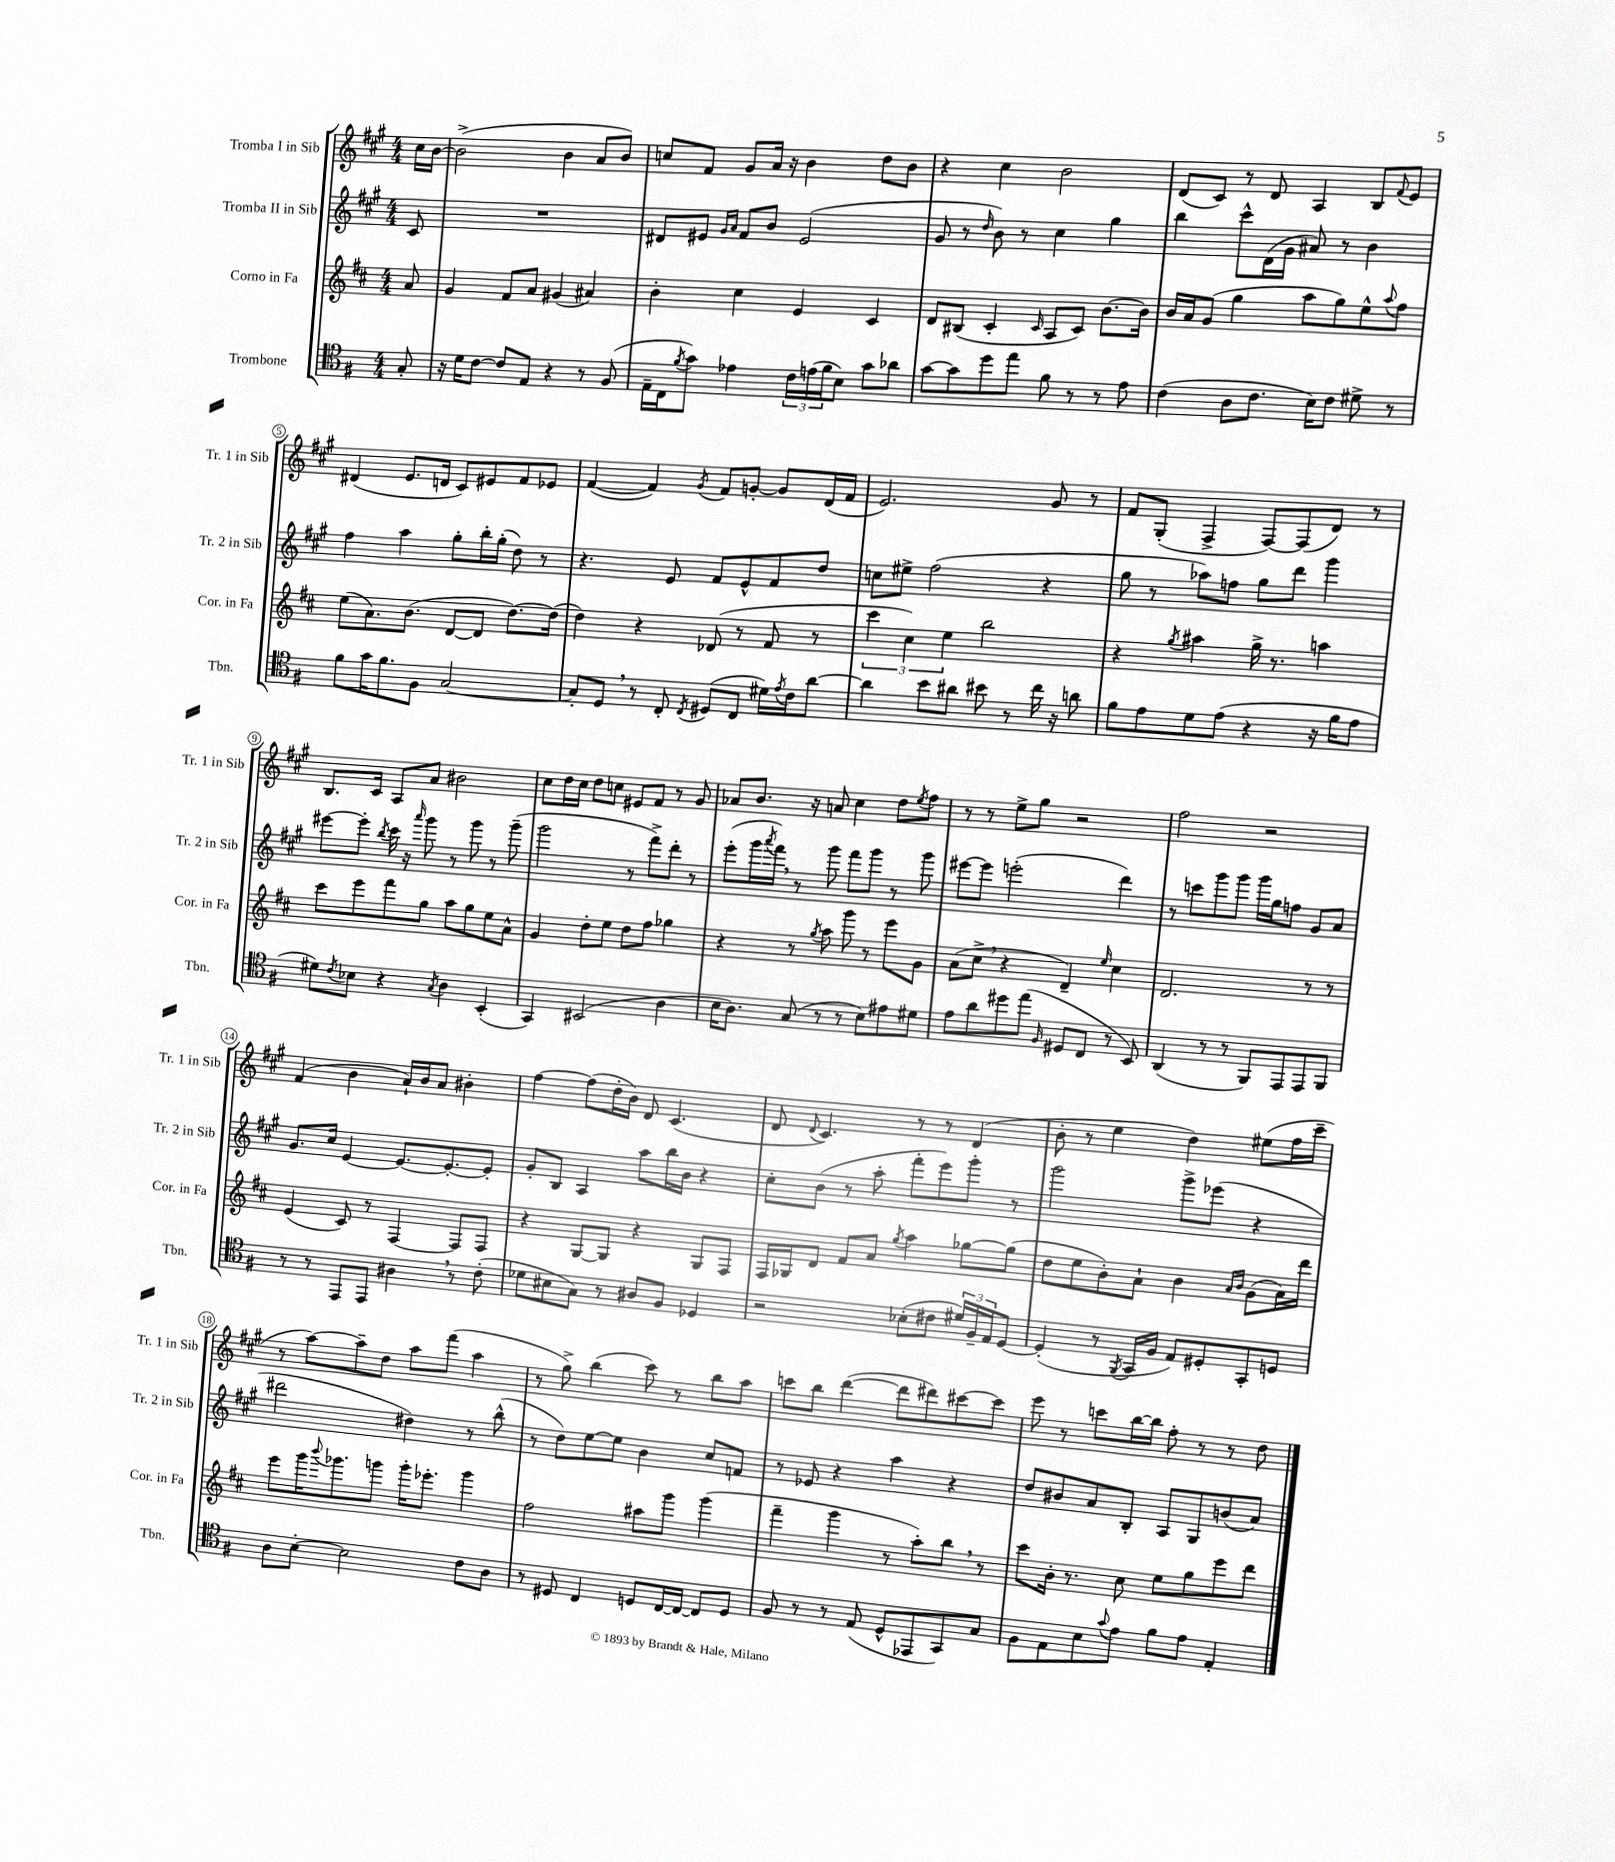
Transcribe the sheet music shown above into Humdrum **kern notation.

**kern	**kern	**kern	**kern
*staff4	*staff3	*staff2	*staff1
*clefC4	*clefG2	*clefG2	*clefG2
*k[f#]	*k[f#c#]	*k[f#c#g#]	*k[f#c#g#]
*M4/4	*M4/4	*M4/4	*M4/4
8G'	8a	8c#	16cc#
.	.	.	[16b
=	=	=	=
16r	4g	1r	(2b^]
16d	.	.	.
[8c	.	.	.
8c]	8f#	.	.
8E	8a	.	.
4r	(4g#	.	4b
8r	4a#)	.	8a
(8F#	.	.	8b)
=	=	=	=
16E~	4b'	8d#	8cc
16C	.	.	.
8qf#	.	.	.
8g)	.	8e#	8f#
.	.	16qqg#	.
.	.	16qqa	.
4e-	4cc#	8f#	8g#
.	.	8b	16a
.	.	.	16r
24c	4e	(2e#	4b
(24e	.	.	.
24f#	.	.	.
8B)	.	.	.
8g	4c#	.	8dd
8a-	.	.	8b
=	=	=	=
[8g	8d	8g#	4r
8g]	(8B#	8r	.
.	.	16qqdd	.
8dd	4c#'	8b)	4cc#
8ee	.	8r	.
.	16qqc#	.	.
8f#	8A	4cc#	2b
8r	8c#)	.	.
8r	[8.b	4gg#	.
8e	.	.	.
.	16b]	.	.
=	=	=	=
(4c	16b	4bb	(8d
.	16a	.	.
.	(8g	.	8c#)
8A	4gg	8ccc#^^	8r
8.c	.	(16d	8d
.	.	16g#	.
.	8aa	8a#)	4A
16B)	.	.	.
8c	8gg)	8r	.
8d#^	8ee^^	4b	8B
.	8qqaa	.	8qqf#
8r	8ff#	.	8e
=	=	=	=
8f#	(8ee	4ff#	(4d#
16g	8.a)	.	.
8.f#	.	.	.
.	.	4aa	8.e
.	(8.b	.	.
8F#	.	.	.
.	.	.	16d
[2G	[8d	8gg#'	8c#)
.	8d]	16bb'	8e#
.	.	(16gg#'	.
.	[8.dd)	8dd)	8f#
.	.	8r	8e-
.	(16dd]	.	.
=	=	=	=
8G']	4dd)	4.r	([4f#
8D	.	.	.
8r	4r	.	4f#])
8C'	.	8e	.
8qC	.	.	8qg#
(8D#	(8d-	8f#	8f#
8C	8r	8e^^	[8g'
16d#)	8f#	8f#	8g]
8qe	.	.	.
16c	.	.	.
[8a	8r	8dd	(16d
.	.	.	16f#
=	=	=	=
4a]	6ccc#	8cc	2.e)
.	.	8ee#^	.
.	6cc#)	.	.
8b	.	(2ff#	.
.	6ee	.	.
8a#	.	.	.
8b#	2bb	.	.
8r	.	.	.
16cc	.	4r	8g#
16r	.	.	.
8a	.	.	8r
=	=	=	=
8f#	4r	8gg#	8f#
8e	.	8r	(8G#'
.	8qgg	.	.
8d	4aa#	8aa-)	4F#^
(8e	.	8ff	.
4r	16gg^	8gg#	[8F#)
.	8.r	.	.
.	.	8ddd	(8F#]
16r	4aa	4ggg#	8d)
16f#	.	.	.
8e	.	.	8r
=	=	=	=
8d#)	8ccc#	[8eee#	8.B
8qc	.	.	.
8B-	8eee	8eee#']	.
.	.	.	16c#
.	.	8qbb	.
4r	8fff#	16ccc#	8A
.	.	16r	.
.	.	16qqaaa	.
.	8gg	8ggg#	8a
8qG	.	.	.
4A	8aa	8r	2b#
.	8gg	8ggg#	.
(4BB'	8ee	8r	.
.	8a^^	(8ggg#~	.
=	=	=	=
4GG)	4g	2ggg#	8cc#
.	.	.	16dd
.	.	.	16cc#
(2BB#	8dd'	.	8dd
.	8ee	.	8cc
.	8dd	8r	8e#
.	8ff#	8fff#^)	8f#
4A	4gg-	8ddd'	8r
.	.	8r	8g#
=	=	=	=
16B	4r	(8eee'	8a-
8.A)	.	.	.
.	.	16ggg#	8.b
.	.	8qaaa	.
.	.	16fff#)	.
(8G	8r	8r	.
.	.	.	16r
.	8qgg	.	.
8r	8aa	8ggg#	8a
8r	8ggg	8fff#	4cc#
8B)	8r	8ggg#	.
8e#	8eee	8r	8dd
.	.	.	8qee
8d#	8g	8ggg#	8ff#
=	=	=	=
8e	(8a	[8eee#	8r
8a	8cc#^	8eee#]	8r
8dd#	4r	(2eee'	8ee^
(8ee	.	.	8gg#
16qqF#	.	.	.
8D#	4d~)	.	2r
8C	.	.	.
.	16qqee	.	.
8r	4cc#	4ddd)	.
8BB)	.	.	.
=	=	=	=
(4AA	2.d	8r	2ff#
.	.	8ccc	.
8r	.	8ggg#	.
8r	.	8ggg#	.
8FF#)	.	16ggg#	2r
.	.	16gg#	.
8EE	.	8ff	.
8EE	8r	8g#	.
8FF#	8r	8a	.
=	=	=	=
8r	(4e	8.g#	(4f#
8r	.	.	.
.	.	16cc#	.
8EE	8c#)	[4e	4b
8EE	8r	.	.
4A#	[4F#	8.e_	16a`)
.	.	.	16b
.	.	.	8a
.	.	8.e'_	.
8r	8F#]	.	4b#'
(8c'	8F#	8e']	.
=	=	=	=
8d-	4r	8g#'	[4ff#
8B#	.	8B	.
8G)	[8G	4A	(8ff#]
8r	8G]	.	16dd'
.	.	.	16b)
8A#	4r	8aa	8d
8F#	.	16bb	(4.c#
.	.	16b	.
4D-	8G	4r	.
.	8F#	.	.
=	=	=	=
2r	16F#	8cc#'	8d
.	16G-	.	.
.	.	.	8qqd
.	8d	(8b	4.c#)
.	8f#	8r	.
.	8a	8aa'	.
.	8qgg	.	.
(8B-'	4aa	8fff#'	8r
8c#	.	8eee)	8r
24d#)	[8gg-	8ggg#'	(4d
24F#~	.	.	.
24E	.	.	.
[8D	(8gg-]	8r	.
=	=	=	=
(4D']	8dd	2ggg#	8b'
.	8ee	.	8r
8r	8b')	.	4ee
8qFF#	.	.	.
16GG	8a`	.	.
16F#	.	.	.
8E)	4b	8ggg#^	4dd)
8D#'	.	(8eee-	.
.	16qqa	.	.
.	16qqb	.	.
8GG'	(8g	4r	(8ee#
8D	16a)	.	16ff#
.	16ddd	.	16ccc#~
=	=	=	=
8A	8eee	2ddd#	8r
[8B'	16ggg	.	[8aa)
.	8qqbbb	.	.
.	8.ggg-	.	.
2B]	.	.	8aa~]
.	8ggg	.	8dd
.	16ggg'	4dd#)	8aa
.	8.eee-'	.	.
.	.	.	(8fff#
8c	4ggg	8r	4aa
8A	.	(8bb^^	.
=	=	=	=
8r	2ff#	8r	8r
8D#	.	8dd)	8gg#^)
4C	.	[8ee	(4bb
.	.	8ee]	.
8D	8aa#	4b	8ccc#)
[16C	8ggg	.	8r
16C_	.	.	.
8C]	(4ggg	8cc#	8bb
8D	.	8f	8aa
=	=	=	=
8F#	4fff#~	8r	8ccc
8r	.	8e-	8bb
8r	4ggg	4r	([4ddd
(8E	.	.	.
8D^^	8r	4aa	8ddd]
8EE-	8aa')	.	8ddd#)
8GG)	8bb	4r	[8ccc#
8G	8r	.	8ccc#]
=	=	=	=
8F#	8ccc#	8dd	8eee
8E	16b'	8b#	8r
.	8.r	.	.
8B	.	8a	8ccc
8qqg	.	.	.
8e	8cc#	8B'	[16bb
.	.	.	16bb]
8f#	8ee	8A	8ff#'
8e	8gg	8G#	8r
4E'	8eee	(8b	8r
.	8ddd	8a)	8dd
==	==	==	==
*-	*-	*-	*-
